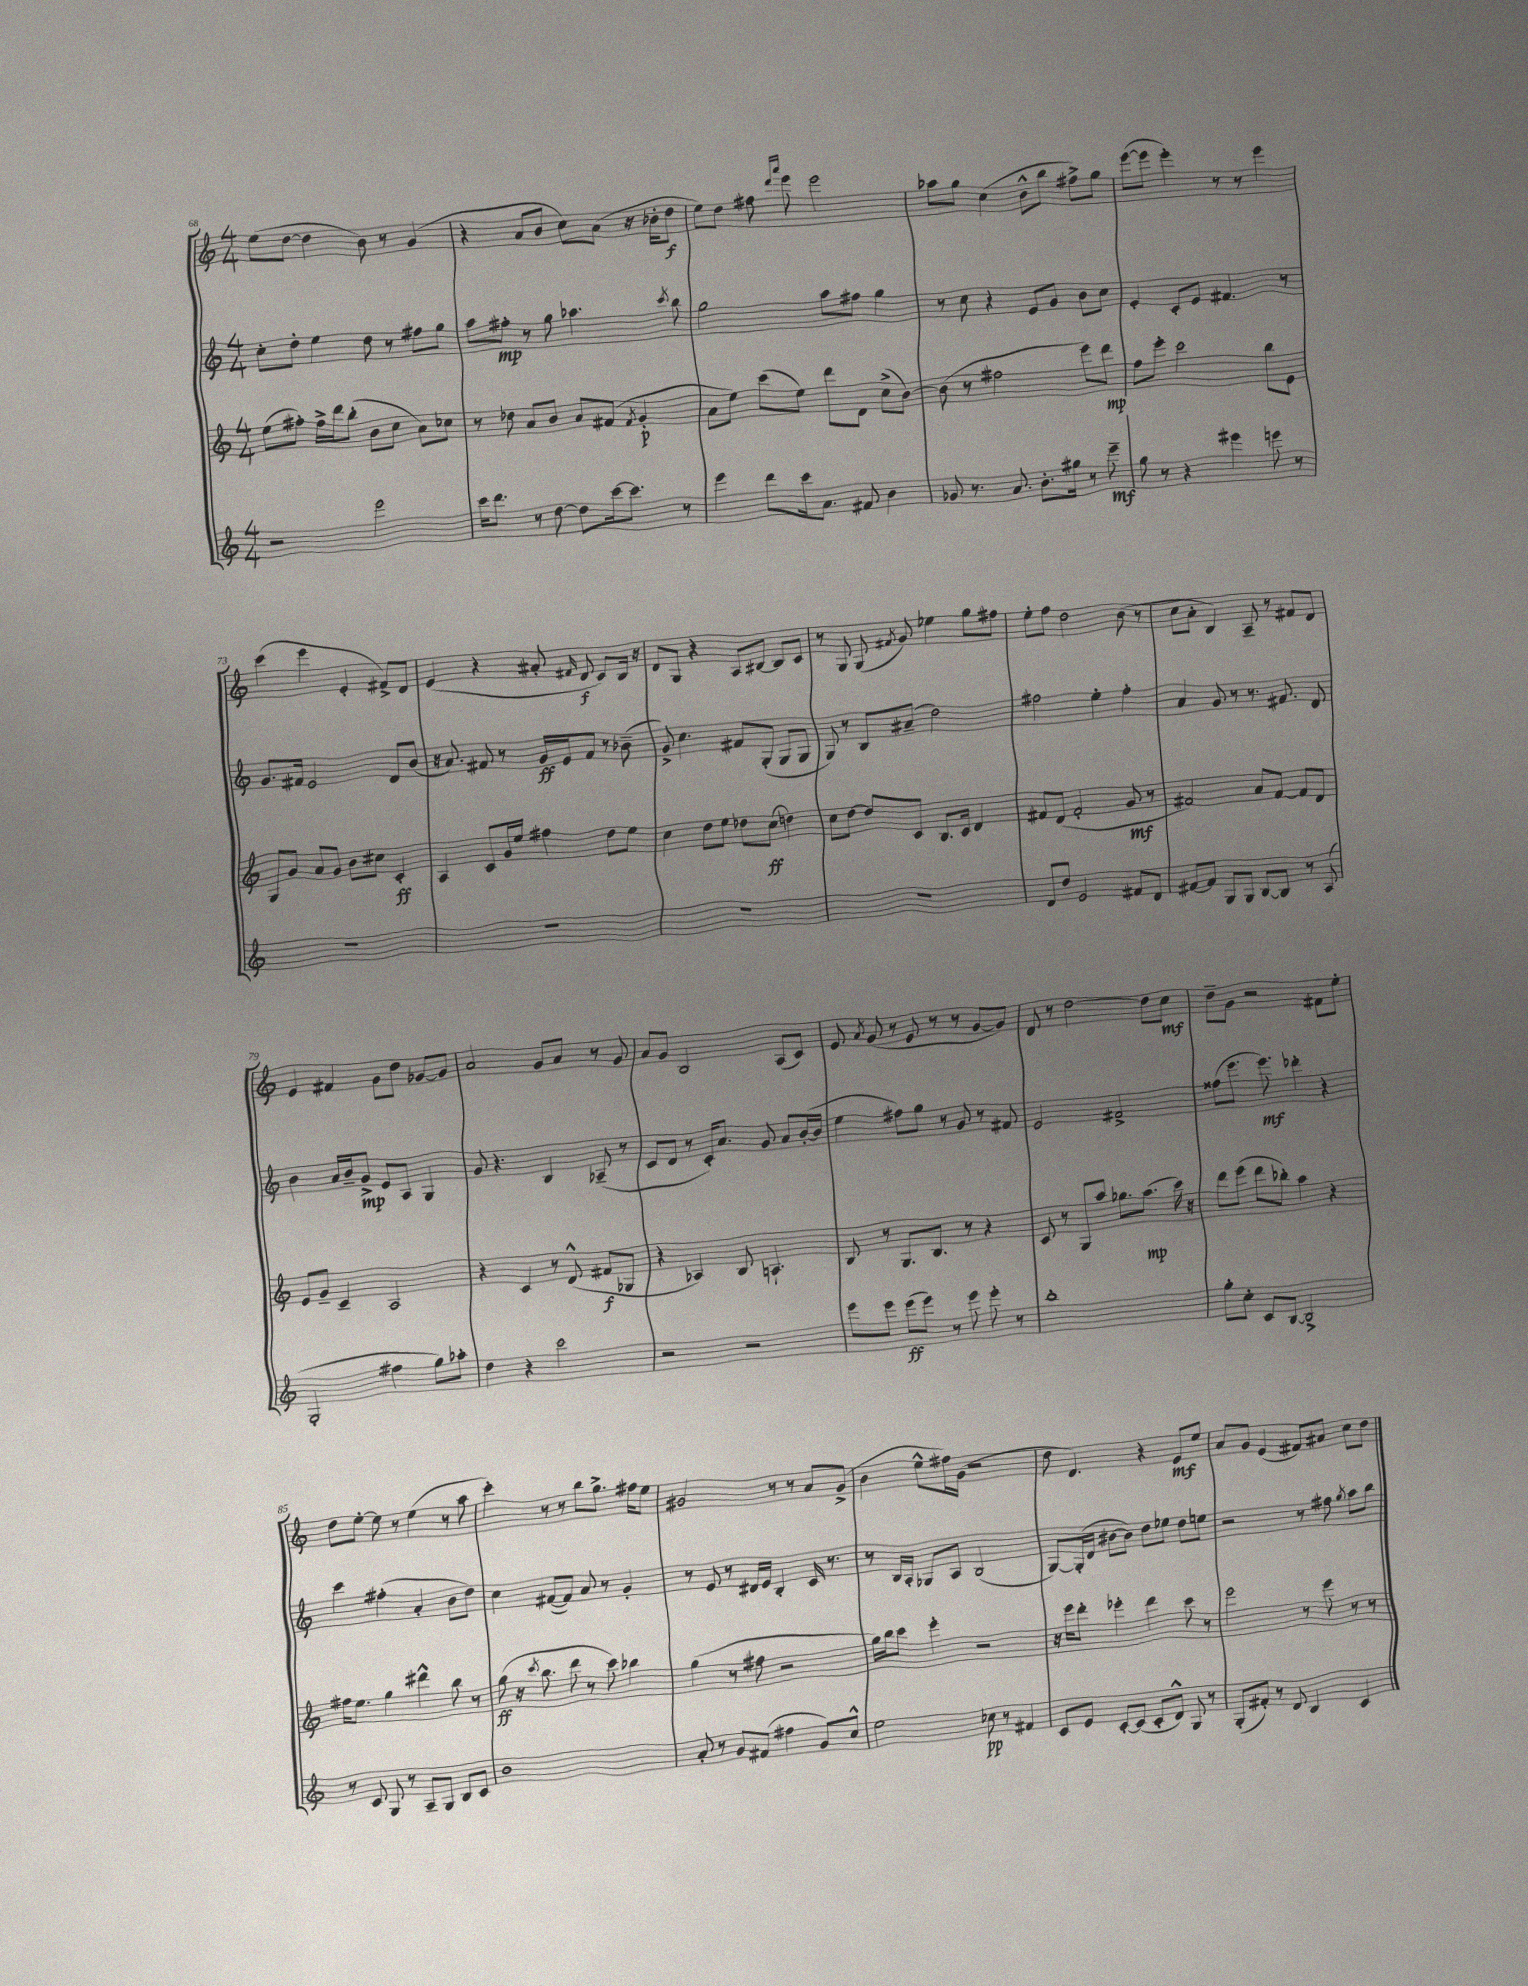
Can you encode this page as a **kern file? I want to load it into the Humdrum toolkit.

**kern	**dynam	**kern	**dynam	**kern	**dynam	**kern	**dynam
*part4	*part4	*part3	*part3	*part2	*part2	*part1	*part1
*staff4	*staff4	*staff3	*staff3	*staff2	*staff2	*staff1	*staff1
*clefG2	*	*clefG2	*	*clefG2	*	*clefG2	*
*k[]	*	*k[]	*	*k[]	*	*k[]	*
*M4/4	*	*M4/4	*	*M4/4	*	*M4/4	*
=68	=68	=68	=68	=68	=68	=68	=68
2r	.	(8ee\L	.	8cc'\L	.	(8ee\L	.
.	.	8ff#X'\J)	.	8dd'\J	.	[8dd\J	.
.	.	16ff#^\LL	.	4ee\	.	4dd\]	.
.	.	16ddd\J	.	.	.	.	.
.	.	(8bb'\J	.	.	.	.	.
2eee\	.	8b\L	.	8dd\	.	8b\)	.
.	.	8cc\J	.	8r	.	8r	.
.	.	8a\L)	.	8ff#X\L	.	(4g/	.
.	.	8cc-X\J	.	8gg\J	.	.	.
=69	=69	=69	=69	=69	=69	=69	=69
16ccc\KL	.	8r	.	8aa\L	.	4r	.
8.ddd\J	.	.	.	.	.	.	.
.	.	8dd-X\	.	8ff#X'\J	mp	.	.
8r	.	8a/L	.	8r	.	8a/L	.
[8dd\	.	8b/J	.	8gg\	.	8b/J	.
8dd\L]	.	8a/L	.	4.aa-X\	.	8cc\L)	.
[16ccc\k	.	(8f#X/J	.	.	.	(8a\J	.
8.ccc\J]	.	.	.	.	.	.	.
.	.	8qf#/	.	.	.	.	.
.	.	4g'/	p	.	.	16r	.
.	.	.	.	.	.	16b-X'\KL	.
.	.	.	.	8qccc/	.	.	.
8r	.	.	.	8bb\	.	8dd\J	f
=70	=70	=70	=70	=70	=70	=70	=70
4eee\	.	8a\L	.	2gg\	.	8ee\L)	.
.	.	8ee\J)	.	.	.	8dd\J	.
8ddd\L	.	(8ccc\L	.	.	.	8ff#X\	.
.	.	.	.	.	.	16qqddd/LL	.
.	.	.	.	.	.	16qqaaa/JJ	.
16ccc\k	.	8ee\J)	.	.	.	8eee\	.
8.a\J	.	.	.	.	.	.	.
.	.	8ddd\L	.	8aa\L	.	2eee\	.
8f#X/	.	8d\J	.	8ff#X\J	.	.	.
4b\	.	(8cc^\L	.	4gg\	.	.	.
.	.	[8b\J)	.	.	.	.	.
=71	=71	=71	=71	=71	=71	=71	=71
8g-X/	.	(8b\]	.	8r	.	8aa-X\L	.
8.r	.	8r	.	8cc\	.	8gg\J	.
.	.	2ff#X\	.	4r	.	(4cc\	.
8.a/	.	.	.	.	.	.	.
8.b'\L	.	.	.	8e/L	.	8b^^\L	.
.	.	.	.	8g/J	.	8bb\J	.
16gg#X\Jk	.	.	.	.	.	.	.
8r	.	8eee\L)	.	8b\L	.	8ff#X^\L)	.
8eee~\	mf	8ddd\J	mp	8cc\J	.	8gg\J	.
=72	=72	=72	=72	=72	=72	=72	=72
8gg\	.	8ff\L	.	4e'/	.	([8eee\L	.
8r	.	8eee'\J	.	.	.	8eee\J]	.
4r	.	2ccc\	.	8c'/L	.	4eee'\)	.
.	.	.	.	8e/J	.	.	.
4eee#X\	.	.	.	4.f#X/	.	8r	.
.	.	.	.	.	.	8r	.
8eeen\	.	8bb\L	.	.	.	4eee\	.
8r	.	8e\J	.	8r	.	.	.
!!LO:LB:g=z
=73	=73	=73	=73	=73	=73	=73	=73
1r	.	8G/L	.	8.g/L	.	(4ccc\	.
.	.	8g/J	.	.	.	.	.
.	.	.	.	16f#X/Jk	.	.	.
.	.	8a/L	.	2e/	.	4eee\	.
.	.	8g/J	.	.	.	.	.
.	.	8b\L	.	.	.	4e'/	.
.	.	8cc#X\J	.	.	.	.	.
.	.	4c'/	ff	8d/L	.	8f#X^/L)	.
.	.	.	.	(8b/J	.	8d/J	.
=74	=74	=74	=74	=74	=74	=74	=74
1r	.	4A/	.	16r	.	(4e/	.
.	.	.	.	8.a/)	.	.	.
.	.	8c/L	.	8f#X/	.	4r	.
.	.	16g/L	.	8r	.	.	.
.	.	16ee/JJ	.	.	.	.	.
.	.	4ff#X\	.	16g/LL	ff	8a#X'/	.
.	.	.	.	16e/J	.	.	.
.	.	.	.	.	.	16qqf#X/	.
.	.	.	.	8f#/J	.	8d/	f
.	.	8dd\L	.	8r	.	8c/L)	.
.	.	8ee\J	.	(8b-X~\	.	16B/Jk	.
.	.	.	.	.	.	16r	.
=75	=75	=75	=75	=75	=75	=75	=75
1r	.	4cc\	.	8g^/)	.	8d/L	.
.	.	.	.	4.cc\	.	8G/J	.
.	.	8dd\L	.	.	.	4r	.
.	.	8ee\J	.	.	.	.	.
.	.	8dd-X\L	.	8f#X/L	.	8A/L	.
.	.	(8cc\J	ff	(8G'/J	.	[8B#X/J	.
.	.	4ddn\)	.	8G/L	.	8B#/L]	.
.	.	.	.	8G/J	.	8c/J	.
=76	=76	=76	=76	=76	=76	=76	=76
1r	.	8cc\L	.	8G/)	.	8r	.
.	.	[8dd\J	.	8r	.	8G/	.
.	.	8dd/L]	.	8B/L	.	(8G/	.
.	.	.	.	.	.	8qf#X/	.
.	.	8c/J	.	(8a#X~/J	.	8g/)	.
.	.	8.B/L	.	2dd\)	.	4ee-X\	.
.	.	16c/Jk	.	.	.	.	.
.	.	4d/	.	.	.	8gg\L	.
.	.	.	.	.	.	8ff#X\J	.
=77	=77	=77	=77	=77	=77	=77	=77
8d/L	.	8f#X/L	.	2ff#X\	.	8ee'\L	.
8dd/J	.	(8d/J	.	.	.	8ff\J	.
2e/	.	2f#'/	.	.	.	2dd\	.
.	.	.	.	4ee'\	.	.	.
8f#X/L	.	8g/	mf	4ff#'\	.	(8b\	.
8d/J	.	8r	.	.	.	8r	.
=78	=78	=78	=78	=78	=78	=78	=78
[8f#X/L	.	2f#X/)	.	4a/	.	8cc\L	.
8f#/J]	.	.	.	.	.	8a'\J	.
8G/L	.	.	.	8g/	.	4B/)	.
8G/J	.	.	.	8r	.	.	.
[8B/L	.	8a/L	.	8.r	.	8A~/	.
8B/J]	.	[8f#/J	.	.	.	8r	.
.	.	.	.	8.f#X/	.	.	.
8r	.	8f#/L]	.	.	.	8f#X/L	.
(8A/	.	8d/J	.	8d/	.	8d/J	.
!!LO:LB:g=z
=79	=79	=79	=79	=79	=79	=79	=79
2G'/	.	8e/L	.	4b\	.	4e/	.
.	.	8g~/J	.	.	.	.	.
.	.	4c~/	.	16a/LL	.	4f#X/	.
.	.	.	.	16b~/J	.	.	.
.	.	.	.	8g^/J	mp	.	.
4ff#X\	.	2A/	.	8e/L	.	8g\L	.
.	.	.	.	8A/J	.	8dd\J	.
8gg\L)	.	.	.	4G/	.	[8g-X/L	.
8aa-X'\J	.	.	.	.	.	8g-/J]	.
=80	=80	=80	=80	=80	=80	=80	=80
4dd\	.	4r	.	8g/	.	2a/	.
.	.	.	.	4.r	.	.	.
4r	.	4c/	.	.	.	.	.
2ccc\	.	8r	.	4B/	.	8g/L	.
.	.	(8d^^/	.	.	.	8a/J	.
.	.	8f#X/L	f	(8A-X~/	.	8r	.
.	.	8G-X/J	.	8r	.	8g/	.
=81	=81	=81	=81	=81	=81	=81	=81
2r	.	4r	.	8c/L	.	8a/L	.
.	.	.	.	8d/J	.	8g/J	.
.	.	4A-X/)	.	8r	.	2B/	.
.	.	.	.	16c'/KL)	.	.	.
.	.	.	.	8.a/J	.	.	.
2r	.	8B/	.	.	.	.	.
.	.	4.An`/	.	8g/	.	.	.
.	.	.	.	8a/L	.	(8A/L	.
.	.	.	.	([16b'/L	.	8c/J)	.
.	.	.	.	16b/JJ]	.	.	.
=82	=82	=82	=82	=82	=82	=82	=82
8eee\L	.	8B/	.	4ee\	.	8e/	.
.	.	.	.	.	.	8qa/	.
8eee\J	.	8r	.	.	.	(8g/	.
(8eee\L	ff	8.G/L	.	8ff#X\L)	.	8r	.
8eee\J)	.	.	.	8gg\J	.	8e/	.
.	.	8.B/J	.	.	.	.	.
8r	.	.	.	8r	.	8r	.
8eee\	.	8r	.	8g/	.	8r	.
8eee'\	.	4r	.	8r	.	[8g/L	.
8r	.	.	.	8f#X/	.	8g/J])	.
=83	=83	=83	=83	=83	=83	=83	=83
1bb'	.	8c/	.	2e/	.	8d/	.
.	.	8r	.	.	.	8r	.
.	.	8G/L	.	.	.	[2dd\	.
.	.	8aa/J	.	.	.	.	.
.	.	8.gg-X\L	.	2f#X^/	.	.	.
.	.	(8.aa\J	mp	.	.	.	.
.	.	.	.	.	.	8dd\L]	.
.	.	16ccc\)	.	.	.	8cc\J	mf
.	.	16r	.	.	.	.	.
=84	=84	=84	=84	=84	=84	=84	=84
8gg'\L	.	8ddd\L	.	(8ff##X\L	.	8dd~\L	.
8cc'\J	.	(8eee\J	.	8.eee\J	.	8g\J	.
8c/L	.	8ddd\L	.	.	.	2r	.
.	.	.	.	8.eee\)	mf	.	.
[8B/J	.	8bb-X'\J)	.	.	.	.	.
2B^/]	.	4aa\	.	4ddd-X'\	.	.	.
.	.	4r	.	4r	.	8f#X\L	.
.	.	.	.	.	.	8ee'\J	.
!!LO:LB:g=z
=85	=85	=85	=85	=85	=85	=85	=85
8r	.	16ff#X\KL	.	4ccc\	.	8dd\L	.
.	.	8.ee\J	.	.	.	.	.
8c/	.	.	.	.	.	[8ee'\J	.
8G/	.	4gg\	.	(4ff#X'\	.	8ee\]	.
8r	.	.	.	.	.	8r	.
8A~/L	.	4ddd#X^^\	.	4a'/	.	(4ee\	.
8G/J	.	.	.	.	.	.	.
8B/L	.	8bb\	.	8b\L	.	8r	.
8c/J	.	8r	.	8dd\J)	.	8aa\	.
=86	=86	=86	=86	=86	=86	=86	=86
1b	.	(8gg\	ff	4cc\	.	4ccc'\)	.
.	.	16r	.	.	.	.	.
.	.	8qccc/	.	.	.	.	.
.	.	8.bb\	.	.	.	.	.
.	.	.	.	([8f#X/L	.	8r	.
.	.	8ddd\	.	8f#/J])	.	8r	.
.	.	8r	.	8a/	.	8bb\L	.
.	.	8ccc\)	.	8r	.	8.gg^\J	.
.	.	4bb-X\	.	4g'/	.	.	.
.	.	.	.	.	.	16ff#X\KL	.
.	.	.	.	.	.	8ee\J	.
=87	=87	=87	=87	=87	=87	=87	=87
8a'/	.	(4gg\	.	8r	.	2g#X/	.
8r	.	.	.	8e/	.	.	.
8g/L	.	8r	.	8r	.	.	.
(8f#X/J	.	8ff#X\	.	16d#X/LL	.	.	.
.	.	.	.	16e/JJ	.	.	.
4ff#X\	.	2r	.	4B'/	.	8r	.
.	.	.	.	.	.	8r	.
8g/L)	.	.	.	16c/	.	8a/L	.
.	.	.	.	8.r	.	.	.
8cc^^/J	.	.	.	.	.	(8g#^/J	.
=88	=88	=88	=88	=88	=88	=88	=88
2ee\	.	16gg\LL)	.	8r	.	4b\	.
.	.	16bb\J	.	.	.	.	.
.	.	8ccc\J	.	16B/LL	.	.	.
.	.	.	.	16A'/JJ	.	.	.
.	.	4eee'\	.	8G-X/L	.	8ee^^\L	.
.	.	.	.	8A/J	.	16ff#X\L)	.
.	.	.	.	.	.	(16g\JJ	.
8cc-X\	pp	2r	.	(2B/	.	2r	.
8r	.	.	.	.	.	.	.
4f#X/	.	.	.	.	.	.	.
=89	=89	=89	=89	=89	=89	=89	=89
8c/L	.	16r	.	[8G/L)	.	8dd\	.
.	.	16eee\KL	.	.	.	.	.
8e/J	.	8ddd'\J	.	(16G'/L]	.	4.d/)	.
.	.	.	.	16d/JJ	.	.	.
[8c'/L	.	4eee-X'\	.	[8b#X\L	.	.	.
(8c/J]	.	.	.	8b#\J])	.	.	.
8c'/L	.	4ddd\	.	8dd\L	.	4r	.
8d^^/J)	.	.	.	8ee-X\J	.	.	.
8G/	.	8ccc\	.	8dd\L	.	8e/L	mf
8r	.	8r	.	8een\J	.	8ee/J	.
=90	=90	=90	=90	=90	=90	=90	=90
(8G'/L	.	2eee\	.	2r	.	8a/L	.
8f#X'/J)	.	.	.	.	.	8g/J	.
8r	.	.	.	.	.	(4e/	.
8d/	.	.	.	.	.	.	.
4B/	.	8r	.	8r	.	8f#X/L)	.
.	.	8eee\	.	8ff#X\	.	8a#X/J	.
.	.	.	.	8qgg/	.	.	.
4c/	.	8r	.	8aa\L	.	8cc\L	.
.	.	8r	.	8bb\J	.	8dd\J	.
==	==	==	==	==	==	==	==
*-	*-	*-	*-	*-	*-	*-	*-
